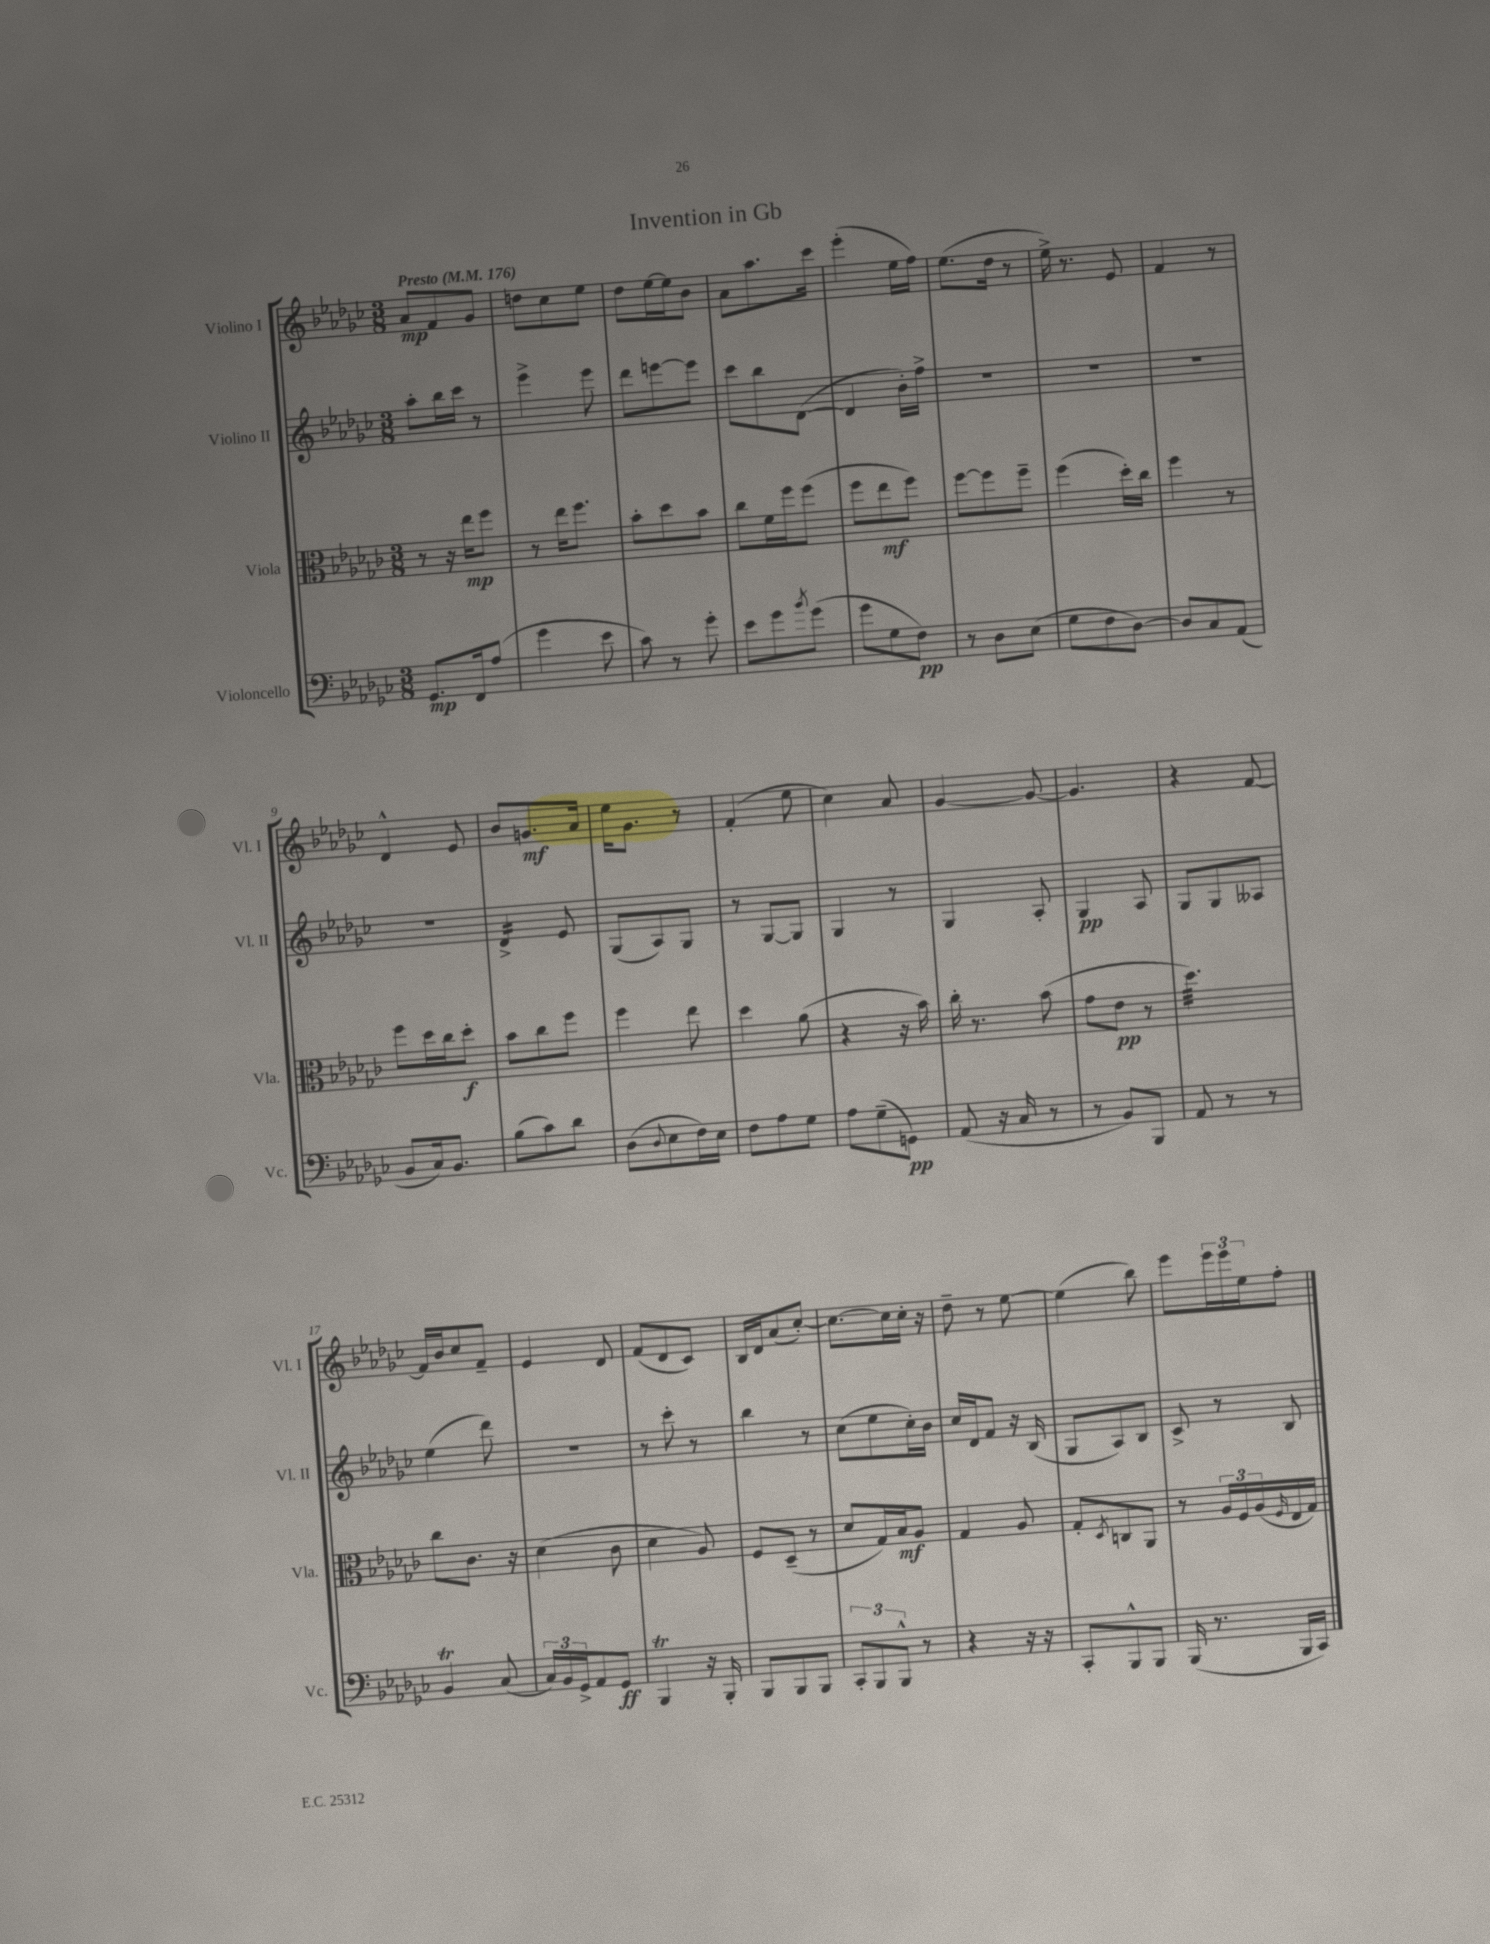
\header { title = "Invention in Gb" }
<<
\new StaffGroup <<
\new Staff = "s0" \with { instrumentName = "Violino I" shortInstrumentName = "Vl. I" } {
    \clef treble \key ges \major \numericTimeSignature \time 3/8 \tempo "Presto" 4 = 176
    aes'8\mp f'8 ges'8 |
    d''8 ces''8 ees''8 |
    des''8 ees''16~ ees''16 bes'8 |
    aes'8 aes''8. ces'''16 |
    ees'''4-.( ees''16 f''16) |
    ees''8.( des''16 r8 |
    ees''16->) r8. ees'8 |
    f'4 r8 |
    des'4-^ ees'8 |
    bes'8 g'8.\mf aes'16 |
    ees''16 ges'8. r8 |
    f'4-.( ees''8 |
    ces''4) aes'8 |
    ges'4~ ges'8~ |
    ges'4. |
    r4 f'8~ |
    f'16 bes'16 ces''8 f'8-- |
    ees'4 des'8 |
    f'8( des'8 ces'8) |
    bes16 des'16 aes'8( ces''8~-.) |
    ces''8.~ ces''16 ces''16-. r16 |
    des''8-- r8 ees''8~ |
    ees''4( bes''8) |
    ees'''8 \tuplet 3/2 { ees'''16 ees'''16 ees''16 } f''8-. \bar "|." |
}
\new Staff = "s1" \with { instrumentName = "Violino II" shortInstrumentName = "Vl. II" } {
    \clef treble \key ges \major \numericTimeSignature \time 3/8
    aes''8-. bes''16 ces'''16 r8 |
    ees'''4-> ees'''8 |
    des'''8 e'''8~ e'''8 |
    ces'''8 bes''8 des'8~( |
    des'4 bes'16-.) f''16-> |
    R4. |
    R4. |
    R4. |
    R4. |
    des'4:16-> ees'8 |
    ges8( aes8) ges8 |
    r8 ges8~ ges8 |
    ges4 r8 |
    ges4 aes8-. |
    ges4\pp aes8 |
    ges8 ges8 aeses8 |
    ees''4( des'''8) |
    R4. |
    r8 ces'''8-. r8 |
    bes''4 r8 |
    ces''8( ees''8 ces''16-.) bes'16 |
    ces''16 des'16 f'8 r16 bes16( |
    ges8 aes8) bes8 |
    ces'8-> r8 bes8 \bar "|." |
}
\new Staff = "s2" \with { instrumentName = "Viola" shortInstrumentName = "Vla." } {
    \clef alto \key ges \major \numericTimeSignature \time 3/8
    r8 r16 ees''16\mp f''8 |
    r8 ees''16 f''8. |
    bes'8-. des''8 bes'8 |
    ces''8 f'16 f''16 f''8( |
    f''8 ees''8\mf f''8) |
    f''8~ f''8 f''8-- |
    f''4( des''16-.) ces''16 |
    f''4 r8 |
    f''8 des''16 ces''16 des''8-.\f |
    bes'8 ces''8 f''8 |
    f''4 ees''8 |
    des''4 aes'8( |
    r4 r16 bes'16) |
    ces''16-. r8. bes'8( |
    ges'8 ees'8\pp r8 |
    des''4.:32) |
    ces''8 ces'8. r16 |
    des'4( ces'8 |
    des'4 aes8) |
    f8 des8--( r8 |
    des'8 ges16) bes16\mf aes8 |
    ges4 aes8 |
    ges8-. \acciaccatura { des8 } c8 aes,8 |
    r8 \tuplet 3/2 { aes16 f16 aes16( } \grace { f16 } ees16 ges16) \bar "|." |
}
\new Staff = "s3" \with { instrumentName = "Violoncello" shortInstrumentName = "Vc." } {
    \clef bass \key ges \major \numericTimeSignature \time 3/8
    ges,8.\mp f,16 aes8( |
    ges'4 ees'8 |
    ces'8) r8 ges'8-. |
    ees'8 ges'8 \acciaccatura { bes'8 } ges'8( |
    ges'8 ges8 f8\pp) |
    r8 des8 ees8( |
    ges8 f8 des8~) |
    des8 ces8 aes,8( |
    bes,8 ces16) bes,8. |
    bes8( ces'8) des'8 |
    des8( \appoggiatura { des8 } ees8 f16) ees16 |
    f8 aes8 ges8 |
    aes8 ges8--( g,8\pp) |
    aes,8( r16 ces16 r8 |
    r8 bes,8) bes,,8 |
    aes,8 r8 r8 |
    bes,4\trill ces8( |
    \tuplet 3/2 { ces16) bes,16 ges,16-> } aes,8 ges,8\ff |
    bes,,4\trill r16 bes,,16-. |
    bes,,8 bes,,8 bes,,8 |
    \tuplet 3/2 { ces,8-. bes,,8 bes,,8-^ } r8 |
    r4 r16 r16 |
    ces,8-. bes,,8-^ bes,,8 |
    bes,,16( r8. bes,,16 ces,16) \bar "|." |
}
>>
>>
